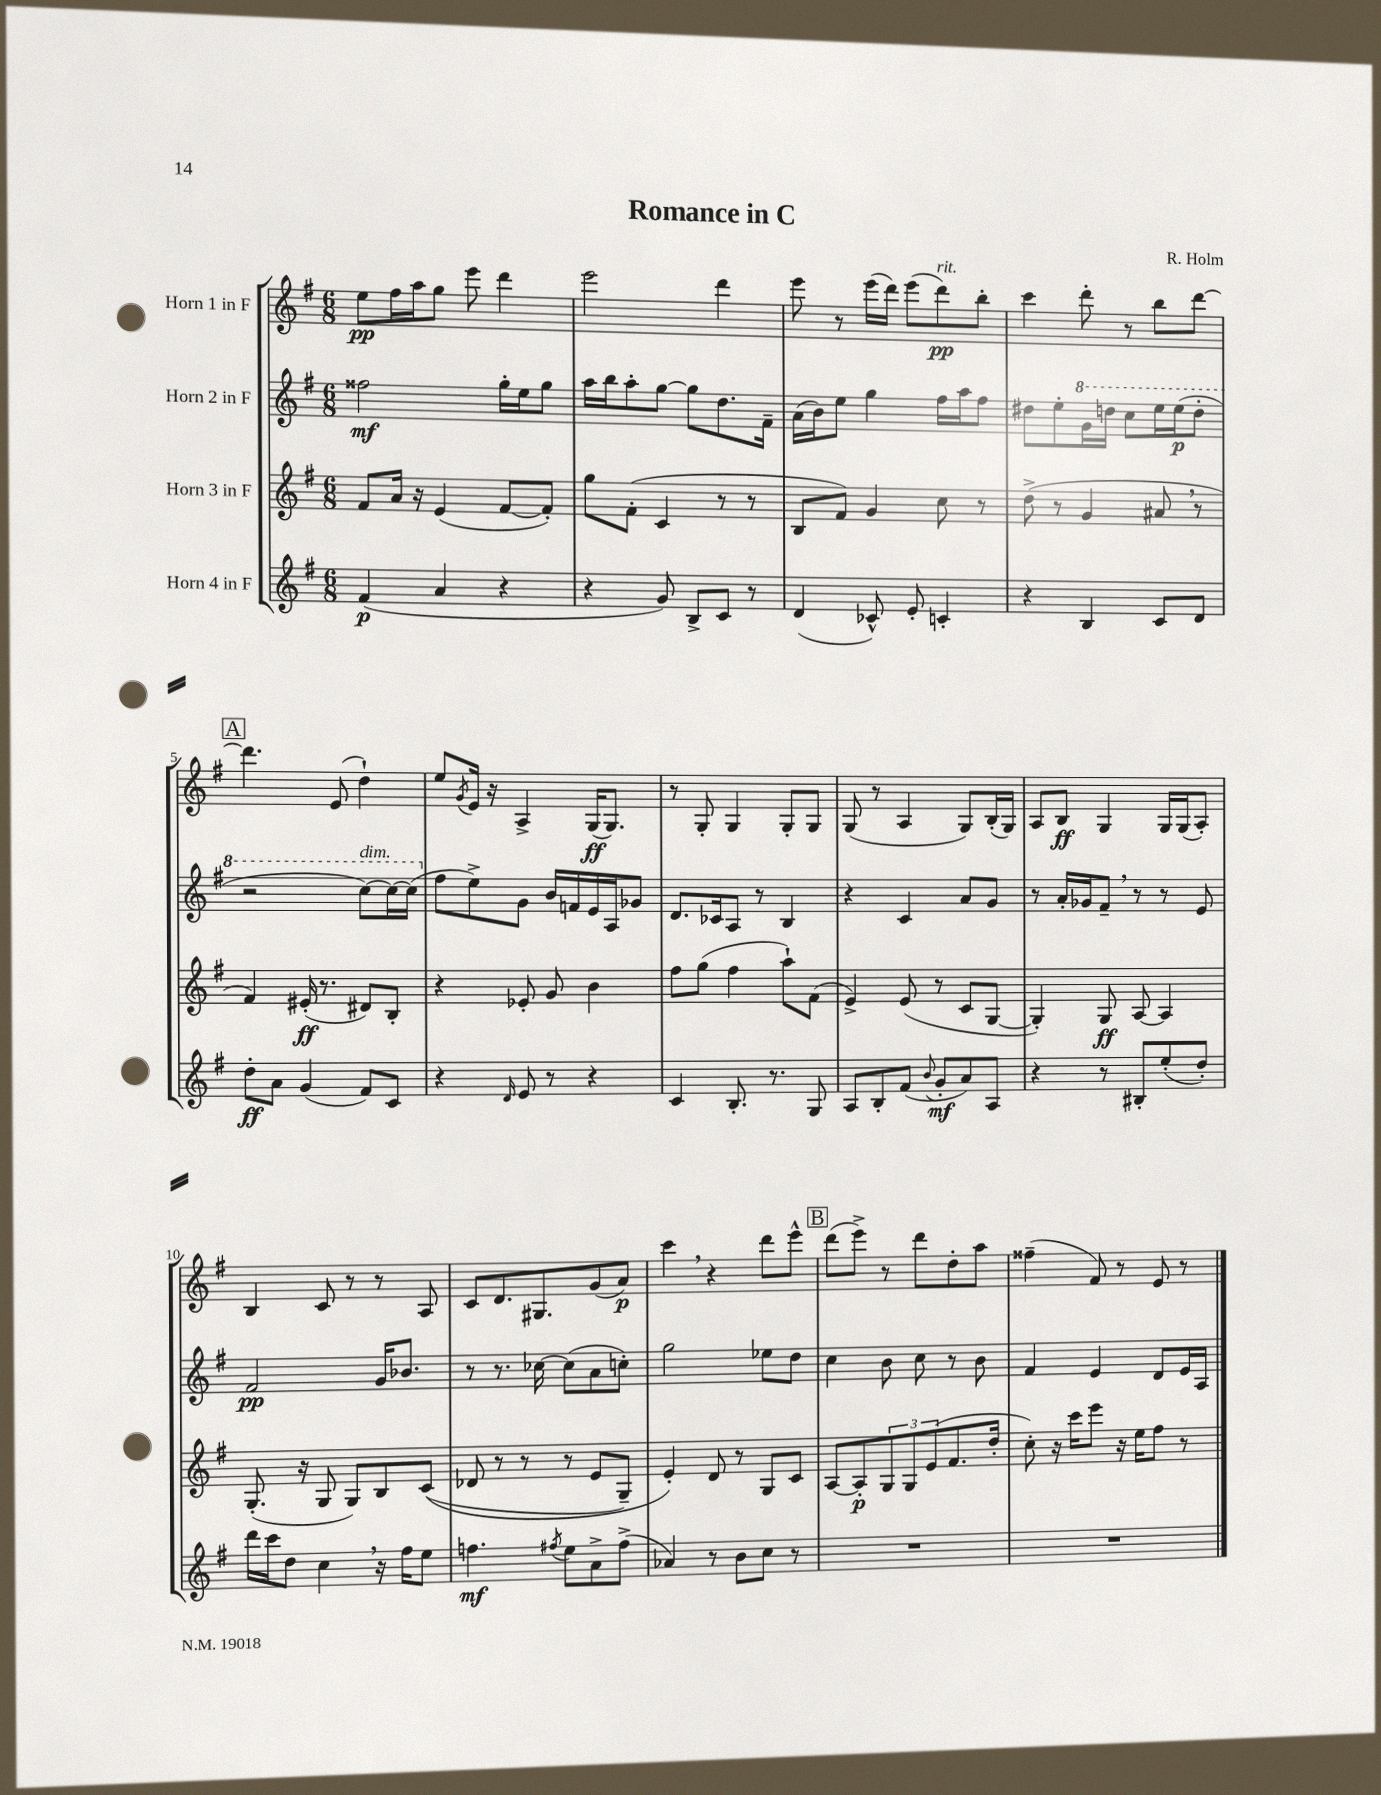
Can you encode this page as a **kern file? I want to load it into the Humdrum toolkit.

**kern	**kern	**kern	**kern
*staff4	*staff3	*staff2	*staff1
*clefG2	*clefG2	*clefG2	*clefG2
*k[f#]	*k[f#]	*k[f#]	*k[f#]
*M6/8	*M6/8	*M6/8	*M6/8
(4f#	8f#	2ff##	8ee
.	16a	.	16ff#
.	16r	.	16aa
4a	(4e	.	8gg
.	.	.	8eee
4r	[8f#	16gg'	4ddd
.	.	16ee	.
.	8f#'])	8gg	.
=	=	=	=
4r	8gg	16aa	2eee
.	.	16bb	.
.	(8f#'	8aa'	.
8g)	4c	[8gg	.
8B^	.	8gg]	.
8c	8r	8.dd	4ddd
8r	8r	.	.
.	.	16f#~	.
=	=	=	=
(4d	8B	(16a	8eee
.	.	16b)	.
.	8f#)	8ee	8r
8c-^^)	4g	4gg	(16eee
.	.	.	16ddd)
8e'	.	.	(8eee
4c'	8cc	16ff#	8ddd)
.	.	16aa	.
.	8r	8ff#	8bb'
=	=	=	=
4r	(8dd^	8dd#	4ccc
.	8r	8ee'	.
4B	4g	16gg	8ddd'
.	.	16ddd	.
.	.	8ccc	8r
8c	8a#	16eee	8bb
.	.	(16eee	.
8d	8r	8ddd'	[8ddd
=	=	=	=
8dd'	4f#)	2r	4.ddd]
8a	.	.	.
(4g	(16e#'	.	.
.	8.r	.	.
.	.	.	(8e
8f#)	8d#)	[8ccc)	4dd`)
8c	8B'	16ccc_	.
.	.	(16ccc]	.
=	=	=	=
4r	4r	8ff#	8ee
.	.	.	8qg
.	.	8ee^)	16e
.	.	.	16r
16qqd	.	.	.
8e	8e-'	8g	4A^
8r	8g	16b	.
.	.	16f	.
4r	4b	16e	(16G
.	.	16A	8.G)
.	.	8g-	.
=	=	=	=
4c	8ff#	8.d	8r
.	(8gg	.	8G'
.	.	16c-	.
8.B'	4ff#	8A	4G
.	.	8r	.
8.r	.	.	.
.	8aa`)	4B	8G'
8G	(8f#	.	8G
=	=	=	=
8A	4e^)	4r	(8G
8B'	.	.	8r
(8f#	(8e	4c	4A
8qqb	.	.	.
8g'	8r	.	.
8a)	8c	8a	8G)
8A	[8G	8g	(16B'
.	.	.	16G)
=	=	=	=
4r	4G'])	8r	8A
.	.	16a'	8B
.	.	16g-	.
8r	8G	8f#~	4G
8B#'	[8A	8r	.
(8ee'	4A]	8r	16G
.	.	.	(16G
8dd')	.	8e	8A')
=	=	=	=
16ddd	(8.G'	2f#	4B
16ccc	.	.	.
8dd	.	.	.
.	16r	.	.
4cc	8G	.	8c
.	8G)	.	8r
16r	8B	16g	8r
16ff#	.	8.b-	.
8ee	&((8c	.	8A
=	=	=	=
4.ff	8d-	8r	8c
.	8r	8.r	8.d
.	8r	.	.
.	.	[16cc-	8.G#
8qff#	.	.	.
8ee	8r	(8cc-]	.
8a^	8e	8a	(8g
(8ff#^	8G~)	8cc')	8a)
=	=	=	=
4a-)	4e'&)	2gg	4ccc
8r	8d	.	4r
8b	8r	.	.
8cc	8G	8ee-	8ddd
8r	8c	8dd	8eee^^
=	=	=	=
2.r	[8A	4cc	(8ddd
.	8A']	.	8eee^)
.	12G	8b	8r
.	12G	.	.
.	.	8cc	8ddd
.	(12e	.	.
.	8.f#	8r	8dd'
.	.	8b	8aa
.	16dd'	.	.
=	=	=	=
2.r	8cc')	4f#	(4ff##~
.	16r	.	.
.	16ccc	.	.
.	8eee	4e	8f#)
.	16r	.	8r
.	16ee	.	.
.	8ff#	8d	8e
.	8r	16e	8r
.	.	16A	.
==	==	==	==
*-	*-	*-	*-
